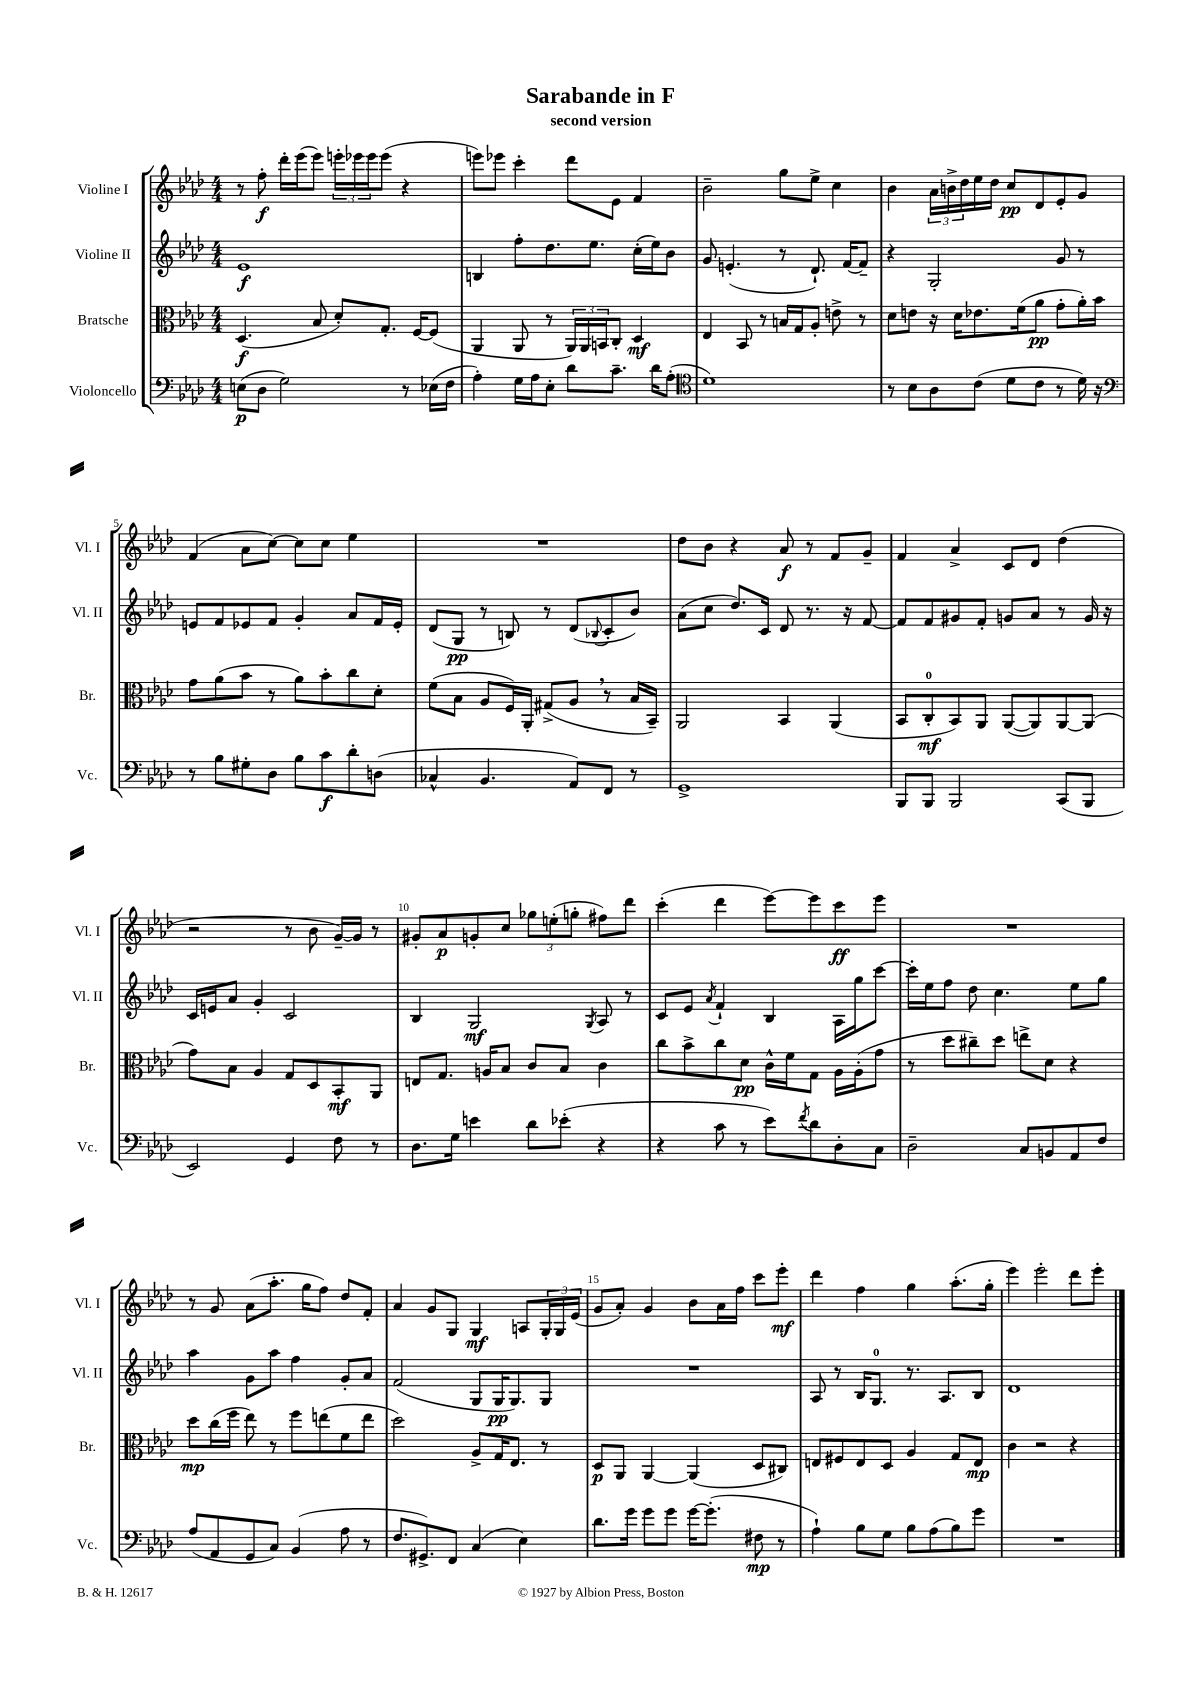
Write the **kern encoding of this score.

**kern	**kern	**kern	**kern
*staff4	*staff3	*staff2	*staff1
*clefF4	*clefC3	*clefG2	*clefG2
*k[b-e-a-d-]	*k[b-e-a-d-]	*k[b-e-a-d-]	*k[b-e-a-d-]
*M4/4	*M4/4	*M4/4	*M4/4
(8E\L	(4.D-/	1e-	8r
8D-\J	.	.	8ff'\
2G\)	.	.	16ddd-'\LL
.	.	.	(16eee-\J
.	8B-/	.	8eee-\J)
.	8d-'/L)	.	24eee'\LL
.	.	.	24eee-\
.	.	.	24eee-\J
.	8.G'/J	.	(8eee-\J
8r	.	.	4r
.	[16F/LK	.	.
(16E-\LL	(8F/]J	.	.
16F\JJ	.	.	.
=	=	=	=
4A-'\)	4AA-/	4B/	8eee\L)
.	.	.	8eee-\J
16G\LL	8AA-/	8ff'\L	4ccc'\
16A-\J	.	.	.
8E-'\J	8r	8.dd-\	.
8d-\L	24AA-/LL)	.	8ddd-\L
.	24AA-/	.	.
.	.	8.ee-\J	.
.	24BB/J	.	.
8.c~\J	8C'/J	.	8e-\J
.	4D-/	(16cc'\LL	4f/
16d-\LK	.	16ee-\J)	.
(8A-'\J	.	8b-\J	.
=	=	=	=
*clefC4	*	*	*
1d-)	4E-/	8g/	2b-~\
.	.	(4.e'/	.
.	8BB-/	.	.
.	8r	.	.
.	16B/LL	8r	8gg\L
.	16G/J	.	.
.	8A-'/J	8.d-`/)	8ee-^\J
.	8e^\	.	4cc\
.	.	[16f/LK	.
.	8r	8f~/]J	.
=	=	=	=
8r	8d-\L	4r	4b-\
8B-\L	8e\J	.	.
8A-\	16r	2G'/	24a-\LL
.	.	.	24b^\
.	16d-\LK	.	.
.	.	.	24dd-\
(8c\J	8.e-\	.	16ee-\
.	.	.	16dd-\JJ
8d-\L	.	.	8cc/L
.	(16f\k	.	.
8c\J	8a-\J	.	8d-/
8r	8g'\L	8g/	8e-'/
16d-\)	16a-'\L)	8r	8g/J
16r	16b-\JJ	.	.
=	=	=	=
*clefF4	*	*	*
8r	8g\L	8e/L	(4f/
8B-\L	(8a-\	8f/	.
8G#'\	8b-\J	8e-/	8a-\L
8D-\J	8r	8f/J	[8cc\J)
8B-\L	8a-\L)	4g'/	8cc\]L
8c\	8b-'\	.	8cc\J
8d-'\	8cc\	8a-/L	4ee-\
(8D\J	8d-'\J	16f/L	.
.	.	16e-'/JJ	.
=	=	=	=
4C-^^/	(8f\L	(8d-/L	1r
.	8B-\J	8G/J	.
4.BB-/	8A-/L	8r	.
.	16F/L)	8B/)	.
.	16AA-'/JJ	.	.
.	(8G#^/L	8r	.
8AA-/L)	8A-/J	(8d-/L	.
.	.	8qqB-/	.
8FF/J	8r	8c'/	.
8r	16B-/LL	8b-/J)	.
.	16BB-~/JJ)	.	.
=	=	=	=
1GG^	2AA-/	(8a-\L	8dd-\L
.	.	8cc\J	8b-\J
.	.	8.dd-/L)	4r
.	.	16c/Jk	.
.	4BB-/	8d-/	8a-/
.	.	8.r	8r
.	(4AA-/	.	8f/L
.	.	16r	.
.	.	[8f/	8g~/J
=	=	=	=
8BBB-/L	8BB-/L	8f/]L	4f/
8BBB-/J	8C'/	8f/	.
2BBB-/	8BB-/)	8g#/	4a-^/
.	8AA-/J	8f'/J	.
.	([8AA-/L	8g/L	8c/L
.	8AA-/])	8a-/J	8d-/J
(8CC/L	[8AA-/	8r	(4dd-\
8BBB-/J	(8AA-/]J	16g/	.
.	.	16r	.
=	=	=	=
2EE-/)	8g\L)	16c/LL	2r
.	.	16e/J	.
.	8B-\J	8a-/J	.
.	4A-/	4g'/	.
4GG/	8G/L	2c/	8r
.	8D-/	.	8b-\
8F\	8BB-'/	.	[16g~/LL)
.	.	.	16g/]JJ
8r	8AA-/J	.	8r
=	=	=	=
8.D-\L	8E/L	4B-/	8g#'/L
.	8.G/J	.	8a-/
16G\Jk	.	.	.
4e\	.	2G/	8g'/
.	16A/LK	.	.
.	8B-/J	.	8cc/J
8d-\L	8c/L	.	12gg-\L
.	.	.	(12ee'\
(8e-'\J	8B-/J	.	.
.	.	.	12gg'\J
.	.	8qG/	.
4r	4c\	8A-/	8ff#\L)
.	.	8r	8ddd-\J
=	=	=	=
4r	8cc\L	8c/L	(4ccc'\
.	8b-^\	8e-/J	.
.	.	8qa-/	.
8c\	8cc\	4f`/	4ddd-\
8r	8d-\J	.	.
8e-\L)	16c^^\LL	4B-/	[8eee-\L)
.	16f\J	.	.
8qf/	.	.	.
8d-\	8G\J	.	8eee-\]
8D-'\	16A-\LL	16A-\LL	8ccc\
.	(16A-'\J	16gg\J	.
8C\J	8g\J	[8ccc\J	8eee-\J
=	=	=	=
2D-~\	8r	16ccc'\]LL	1r
.	.	16ee-\J	.
.	8dd-\L	8ff\J	.
.	8cc#~\)	8dd-\	.
.	8dd-\J	4.cc\	.
8C/L	8ee^\L	.	.
8BB/	8d-\J	.	.
8AA-/	4r	8ee-\L	.
8F/J	.	8gg\J	.
=	=	=	=
(8A-/L	8dd-\L	4aa-\	8r
8AA-/	(16cc\L	.	8g/
.	16ff\JJ	.	.
8GG/	8ee-\)	8g\L	(8a-\L
8C/J)	8r	8aa-\J	8.aa-'\J
(4BB-/	8ff\L	4ff\	.
.	.	.	16gg\LK
.	(8ee\	.	8ff\J)
8A-\	8f\	8g'/L	8dd-/L
8r	8ee\J	8a-/J	8f'/J
=	=	=	=
8.F/L	2dd-\)	(2f/	4a-/
8.GG#^/)	.	.	.
.	.	.	8g/L
8FF/J	.	.	8G/J
(4C/	8A-^/L	8G/L	4G/
.	16G/K	16G/K	.
.	8.E-/J	8.G/)	.
4E-\)	.	.	8A/L
.	8r	8G/J	24G'/L
.	.	.	24G/
.	.	.	(24e-/JJ
=	=	=	=
8.d-\L	8D-/L	1r	8g/L
.	8AA-/J	.	8a-'/J)
16g\Jk	.	.	.
8g\L	[4AA-/	.	4g/
8g\J	.	.	.
[16g\LK	(4AA-/]	.	8b-\L
(8.g'\]J	.	.	.
.	.	.	16a-\L
.	.	.	16ff\JJ
8F#\	8D-/L	.	8ccc\L
8r	8C#/J)	.	8eee-'\J
=	=	=	=
4A-`\)	8E/L	8A-/	4ddd-\
.	8F#/	8r	.
8B-\L	8E/	16B-/LK	4ff\
.	.	8.G/J	.
8G\J	8D-/J	.	.
8B-\L	4A-/	8.r	4gg\
(8A-\	.	.	.
.	.	8.A-/L	.
8B-\)	8G/L	.	(8.aa-'\L
8g\J	8E/J	8B-/J	.
.	.	.	16gg'\Jk
=	=	=	=
1r	4c\	1d-	4eee-\)
.	2r	.	2eee-'\
.	4r	.	8ddd-\L
.	.	.	8eee-'\J
==	==	==	==
*-	*-	*-	*-
